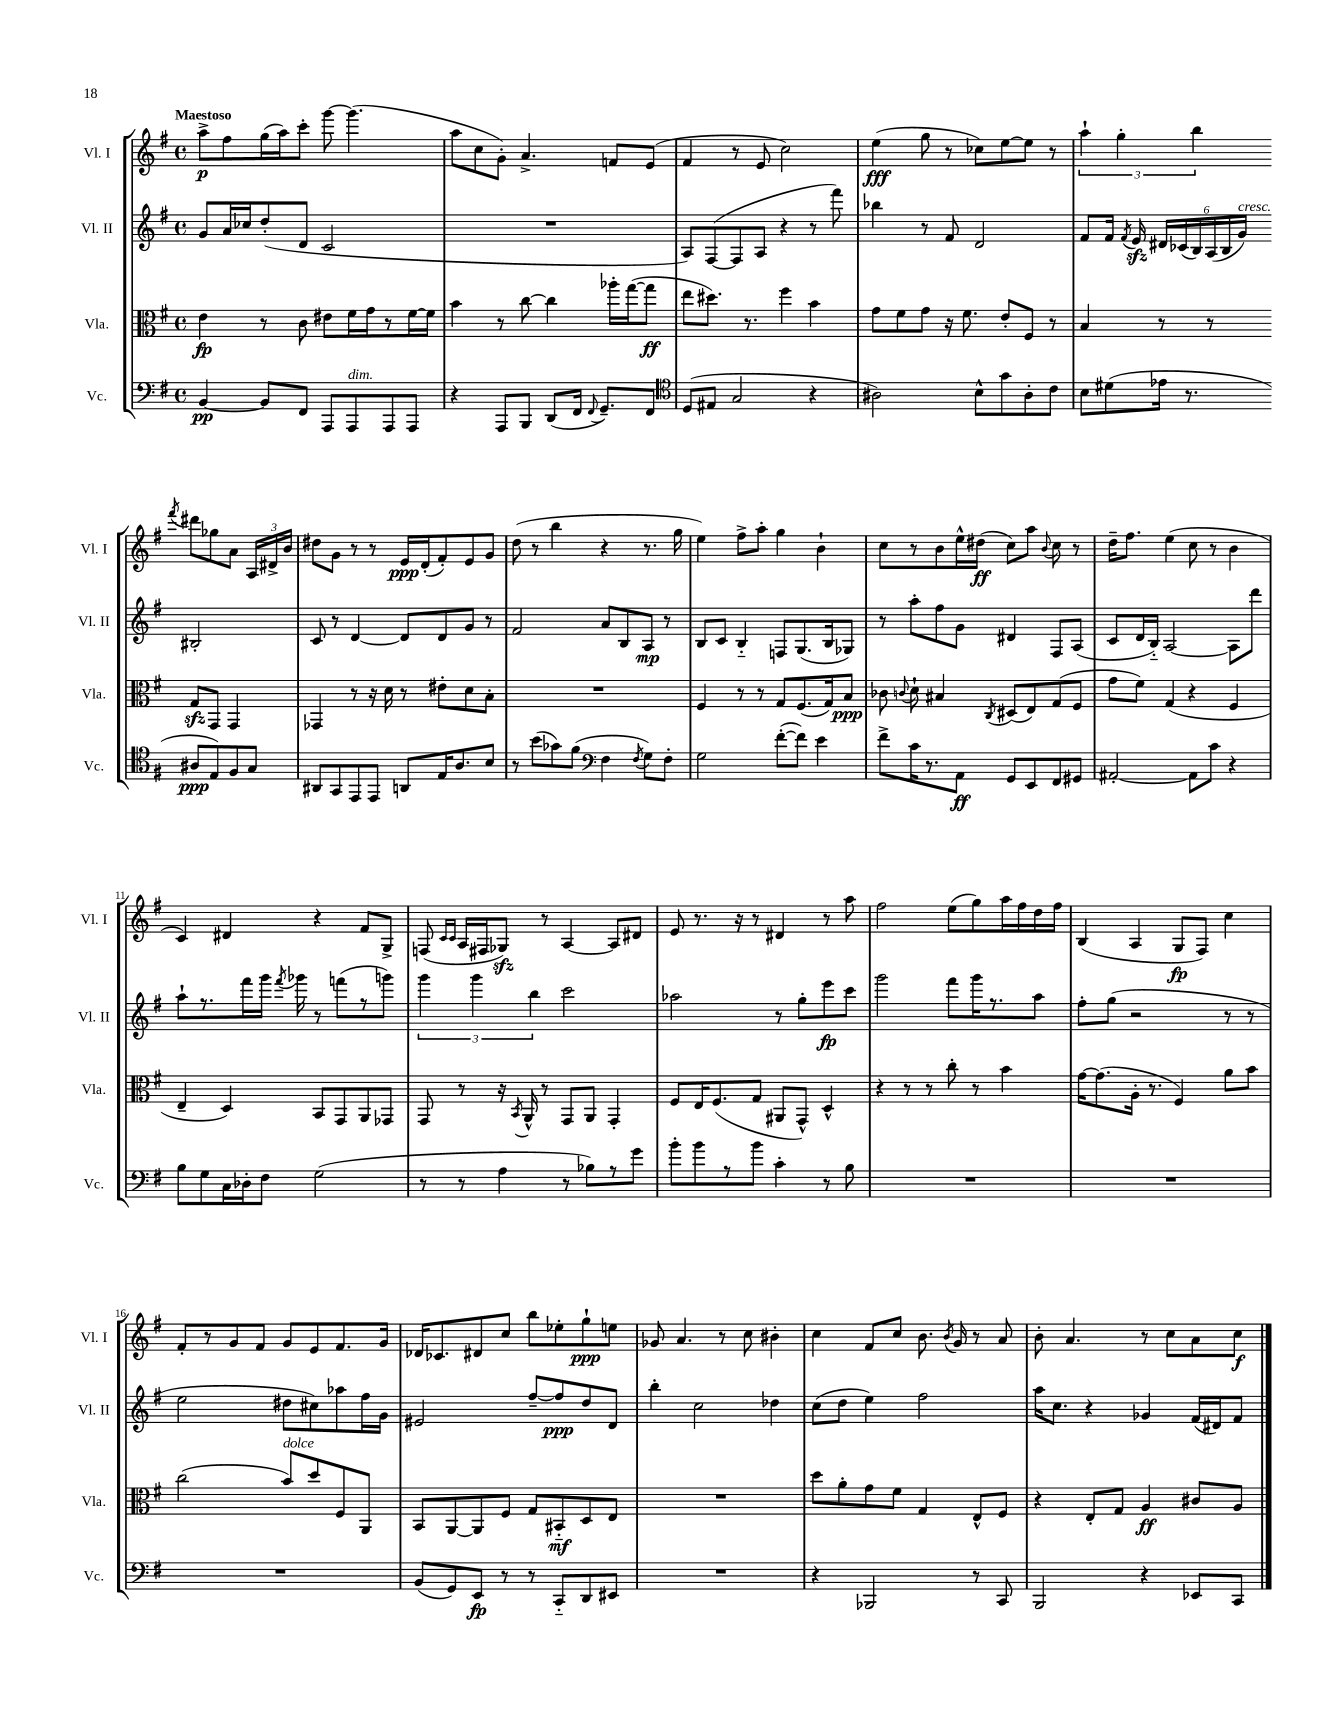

**kern	**dynam	**kern	**dynam	**kern	**dynam	**kern	**dynam
*part4	*part4	*part3	*part3	*part2	*part2	*part1	*part1
*staff4	*staff4	*staff3	*staff3	*staff2	*staff2	*staff1	*staff1
*I"Vc.	*	*I"Vla.	*	*I"Vl. II	*	*I"Vl. I	*
*I'Vc.	*	*I'Vla.	*	*I'Vl. II	*	*I'Vl. I	*
*clefF4	*	*clefC3	*	*clefG2	*	*clefG2	*
*k[f#]	*	*k[f#]	*	*k[f#]	*	*k[f#]	*
*M4/4	*	*M4/4	*	*M4/4	*	*M4/4	*
*met(c)	*	*met(c)	*	*met(c)	*	*met(c)	*
=1	=1	=1	=1	=1	=1	=1	=1
!	!	!	!	!	!	!LO:TX:a:B:t=Maestoso	!
[4BB/	pp	4e\	fp	8g/L	.	8aa^\L	p
.	.	.	.	16a/L	.	8ff#\	.
.	.	.	.	16cc-X/J	.	.	.
8BB/L]	.	8r	.	(8dd'/	.	(16gg\L	.
.	.	.	.	.	.	16aa\J)	.
8FF#/J	.	8c\	.	8d/J	.	8ccc'\J	.
8AAA/L	.	8e#X\L	.	2c/	.	[8ggg\	.
!LO:TX:a:i:t=dim.	!	!	!	!	!	!	!
8AAA/	.	16f#\L	.	.	.	(4.ggg\]	.
.	.	16g\J	.	.	.	.	.
8AAA/	.	8r	.	.	.	.	.
8AAA/J	.	[16f#\L	.	.	.	.	.
.	.	16f#\JJ]	.	.	.	.	.
=2	=2	=2	=2	=2	=2	=2	=2
4r	.	4b\	.	1r	.	8aa\L	.
.	.	.	.	.	.	8cc\	.
8AAA/L	.	8r	.	.	.	8g'\J)	.
8BBB/J	.	[8cc\	.	.	.	4.a^/	.
(8DD/L	.	4cc\]	.	.	.	.	.
16FF#/Jk	.	.	.	.	.	.	.
8qqFF#/	.	.	.	.	.	.	.
8.GG~/L)	.	.	.	.	.	.	.
.	.	16aa-X'\LL	.	.	.	8fn/L	.
.	.	([16gg\J	.	.	.	.	.
8FF#/J	.	8gg\J]	ff	.	.	(8e/J	.
=3	=3	=3	=3	=3	=3	=3	=3
*clefC4	*	*	*	*	*	*	*
(8D/L	.	8ee\L	.	8A/L)	.	4f#/	.
8E#X/J	.	8.dd#X\J)	.	([8F#/	.	.	.
2G/	.	.	.	8F#/]	.	8r	.
.	.	8.r	.	.	.	.	.
.	.	.	.	8A/J	.	8e/	.
.	.	4ff#\	.	4r	.	2cc\)	.
4r	.	4b\	.	8r	.	.	.
.	.	.	.	8fff#\)	.	.	.
=4	=4	=4	=4	=4	=4	=4	=4
2A#X\)	.	8g\L	.	4bb-X\	.	(4ee\	fff
.	.	8f#\	.	.	.	.	.
.	.	8g\J	.	8r	.	8gg\	.
.	.	16r	.	8f#/	.	8r	.
.	.	8.f#\	.	.	.	.	.
8B^^\L	.	.	.	2d/	.	8cc-X\L)	.
8g\	.	8e'/L	.	.	.	[8ee\	.
8A#'\	.	8F#/J	.	.	.	8ee\J]	.
8c\J	.	8r	.	.	.	8r	.
=5	=5	=5	=5	=5	=5	=5	=5
8B\L	.	4B/	.	8f#/L	.	6aa`\	.
(8d#X\	.	.	.	16f#/Jk	.	.	.
.	.	.	.	.	.	6gg'\	.
.	.	.	.	8qf#/	.	.	.
.	.	.	.	16ezz/	.	.	.
16e-X\Jk	.	8r	.	24d#X/LL	.	.	.
.	.	.	.	(24c-X/	.	.	.
8.r	.	.	.	.	.	.	.
.	.	.	.	24B/)	.	6bb\	.
.	.	8r	.	(24A/	.	.	.
.	.	.	.	24B/	.	.	.
!	!	!	!	!LO:TX:a:i:t=cresc.	!	!	!
.	.	.	.	24g/JJ)	.	.	.
.	.	.	.	.	.	8qfff#/	.
8A#X/L	ppp	8Gzz/L	.	2B#X'/	.	8ddd#X\L	.
8E/)	.	8GG/J	.	.	.	8gg-X\	.
8F#/	.	4GG/	.	.	.	8a\J	.
8G/J	.	.	.	.	.	24A/LL	.
.	.	.	.	.	.	24d#X^/	.
.	.	.	.	.	.	24b/JJ	.
!!LO:LB:g=z
=6	=6	=6	=6	=6	=6	=6	=6
8AA#X/L	.	4GG-X/	.	8c/	.	8dd#X\L	.
8GG/	.	.	.	8r	.	8g\J	.
8EE/	.	8r	.	[4d/	.	8r	.
8EE/J	.	16r	.	.	.	8r	.
.	.	16d\	.	.	.	.	.
8AAn/L	.	8r	.	8d/L]	.	16e/LL	ppp
.	.	.	.	.	.	(16d'/J	.
16E/K	.	8e#X'\L	.	8d/	.	8f#'/)	.
8.A/	.	.	.	.	.	.	.
.	.	8d\	.	8g/J	.	8e/	.
8B/J	.	8B'\J	.	8r	.	8g/J	.
=7	=7	=7	=7	=7	=7	=7	=7
8r	.	1r	.	2f#/	.	(8dd\	.
(8b\L	.	.	.	.	.	8r	.
8g-X\)	.	.	.	.	.	4bb\	.
(8f#\J	.	.	.	.	.	.	.
*clefF4	*	*	*	*	*	*	*
4F#\	.	.	.	8a/L	.	4r	.
.	.	.	.	8B/	.	.	.
8qF#/	.	.	.	.	.	.	.
8G\L)	.	.	.	8A/J	mp	8.r	.
8F#'\J	.	.	.	8r	.	.	.
.	.	.	.	.	.	16gg\	.
=8	=8	=8	=8	=8	=8	=8	=8
2G\	.	4F#/	.	8B/L	.	4ee\)	.
.	.	.	.	8c/J	.	.	.
.	.	8r	.	4B/	.	8ff#^\L	.
.	.	8r	.	.	.	8aa'\J	.
([8f#'\L	.	8G/L	.	8Fn/L	.	4gg\	.
8f#\J])	.	(8.F#/	.	(8.G/	.	.	.
4e\	.	.	.	.	.	4b`\	.
.	.	16G/k)	.	16B/k	.	.	.
.	.	8B/J	ppp	8G-X/J)	.	.	.
=9	=9	=9	=9	=9	=9	=9	=9
8f#^\L	.	8c-X\	.	8r	.	8cc\L	.
.	.	8qqcn/	.	.	.	.	.
16c\K	.	8d`\	.	8aa'\L	.	8r	.
8.r	.	.	.	.	.	.	.
.	.	4B#X/	.	8ff#\	.	8b\	.
8AA\J	ff	.	.	8g\J	.	16ee^^\L	.
.	.	.	.	.	.	(16dd#X\JJ	ff
.	.	8qC/	.	.	.	.	.
8GG/L	.	(8D#X/L	.	4d#X/	.	8cc\L)	.
8EE/	.	8E/)	.	.	.	8aa\J	.
.	.	.	.	.	.	8qqb/	.
8FF#/	.	(8G/	.	8F#/L	.	8cc\	.
8GG#X/J	.	8F#/J	.	(8A/J	.	8r	.
=10	=10	=10	=10	=10	=10	=10	=10
[2AA#X'/	.	8g\L	.	8c/L	.	16dd~\KL	.
.	.	.	.	.	.	8.ff#\J	.
.	.	8f#\J)	.	16d/L	.	.	.
.	.	.	.	16B/JJ)	.	.	.
.	.	(4G/	.	[2A/	.	(4ee\	.
8AA#\L]	.	4r	.	.	.	8cc\	.
8c\J	.	.	.	.	.	8r	.
4r	.	4F#/	.	8A\L]	.	4b\	.
.	.	.	.	8ddd\J	.	.	.
!!LO:LB:g=z
=11	=11	=11	=11	=11	=11	=11	=11
8B\L	.	4E~/	.	8aa`\L	.	4c/)	.
8G\	.	.	.	8.r	.	.	.
16C\L	.	4D/)	.	.	.	4d#X/	.
16D-X'\J	.	.	.	16fff#\L	.	.	.
8F#\J	.	.	.	16ggg\JJ	.	.	.
.	.	.	.	8qfff#/	.	.	.
.	.	.	.	16ggg-X\	.	.	.
(2G\	.	8BB/L	.	8r	.	4r	.
.	.	8GG/	.	(8fffn\L	.	.	.
.	.	8AA/	.	8r	.	8f#/L	.
.	.	8GG-X/J	.	8gggn\J)	.	8G^/J	.
=12	=12	=12	=12	=12	=12	=12	=12
8r	.	8GG/	.	6ggg\	.	(8Fn/	.
.	.	.	.	.	.	16qqc/LL	.
.	.	.	.	.	.	16qqc/JJ	.
8r	.	8r	.	.	.	16A/LL	.
.	.	.	.	6ggg\	.	.	.
.	.	.	.	.	.	16F#X/J	.
4A\	.	16r	.	.	.	8G-Xzz/J)	.
.	.	8qBB/	.	.	.	.	.
.	.	16AA^^/	.	.	.	.	.
.	.	.	.	6bb\	.	.	.
.	.	8r	.	.	.	8r	.
8r	.	8GG/L	.	2ccc\	.	[4A/	.
8B-X\L)	.	8AA/J	.	.	.	.	.
8r	.	4GG'/	.	.	.	8A/L]	.
8g\J	.	.	.	.	.	8d#X/J	.
=13	=13	=13	=13	=13	=13	=13	=13
8b'\L	.	8F#/L	.	2aa-X\	.	8e/	.
8b\	.	16E/K	.	.	.	8.r	.
.	.	(8.F#/	.	.	.	.	.
8r	.	.	.	.	.	.	.
.	.	.	.	.	.	16r	.
8b\J	.	8G/J	.	.	.	8r	.
4c'\	.	8AA#X/L	.	8r	.	4d#X/	.
.	.	8GG^^/J)	.	8gg'\L	.	.	.
8r	.	4D^^/	.	8eee\	fp	8r	.
8B\	.	.	.	8ccc\J	.	8aa\	.
=14	=14	=14	=14	=14	=14	=14	=14
1r	.	4r	.	2ggg\	.	2ff#\	.
.	.	8r	.	.	.	.	.
.	.	8r	.	.	.	.	.
.	.	8cc'\	.	8fff#\L	.	(8ee\L	.
.	.	8r	.	16ggg\K	.	8gg\)	.
.	.	.	.	8.r	.	.	.
.	.	4b\	.	.	.	16aa\L	.
.	.	.	.	.	.	16ff#\	.
.	.	.	.	8aa\J	.	16dd\	.
.	.	.	.	.	.	16ff#\JJ	.
=15	=15	=15	=15	=15	=15	=15	=15
1r	.	[16g\KL	.	8ff#'\L	.	(4B/	.
.	.	(8.g\]	.	.	.	.	.
.	.	.	.	(8gg\J	.	.	.
.	.	16A'\Jk	.	2r	.	4A/	.
.	.	8.r	.	.	.	.	.
.	.	4F#/)	.	.	.	8G/L	fp
.	.	.	.	.	.	8F#/J)	.
.	.	8a\L	.	8r	.	4cc\	.
.	.	8b\J	.	8r	.	.	.
!!LO:LB:g=z
=16	=16	=16	=16	=16	=16	=16	=16
1r	.	(2cc\	.	2ee\	.	8f#'/L	.
.	.	.	.	.	.	8r	.
.	.	.	.	.	.	8g/	.
.	.	.	.	.	.	8f#/J	.
!	!	!LO:TX:a:i:t=dolce	!	!	!	!	!
.	.	8b/L)	.	8dd#X\L	.	8g/L	.
.	.	8dd/	.	8cc#X\)	.	8e/	.
.	.	8F#/	.	8aa-X\	.	8.f#/	.
.	.	8AA/J	.	16ff#\L	.	.	.
.	.	.	.	16g\JJ	.	16g/Jk	.
=17	=17	=17	=17	=17	=17	=17	=17
(8BB/L	.	8BB/L	.	2e#X/	.	16d-X/KL	.
.	.	.	.	.	.	8.c-X/	.
8GG/)	.	[8AA/	.	.	.	.	.
8EE/J	fp	8AA/]	.	.	.	8d#X/	.
8r	.	8F#/J	.	.	.	8cc/J	.
8r	.	8G/L	.	[8ff#~/L	.	8bb\L	.
8CC/L	.	8BB#X/	mf	8ff#/]	ppp	8ee-X'\	.
8DD/	.	8D/	.	8dd/	.	8gg`\	ppp
8EE#X/J	.	8E/J	.	8d/J	.	8een\J	.
=18	=18	=18	=18	=18	=18	=18	=18
1r	.	1r	.	4bb'\	.	8g-X/	.
.	.	.	.	.	.	4.a/	.
.	.	.	.	2cc\	.	.	.
.	.	.	.	.	.	8r	.
.	.	.	.	.	.	8cc\	.
.	.	.	.	4dd-X\	.	4b#X'\	.
=19	=19	=19	=19	=19	=19	=19	=19
4r	.	8dd\L	.	(8cc\L	.	4cc\	.
.	.	8a'\	.	8dd\J	.	.	.
2BBB-X/	.	8g\	.	4ee\)	.	8f#/L	.
.	.	8f#\J	.	.	.	8cc/J	.
.	.	4G/	.	2ff#\	.	8.b\	.
.	.	.	.	.	.	8qb/	.
.	.	.	.	.	.	16g/	.
8r	.	8E^^/L	.	.	.	8r	.
8CC/	.	8F#/J	.	.	.	8a/	.
=20	=20	=20	=20	=20	=20	=20	=20
2BBB/	.	4r	.	16aa\KL	.	8b'\	.
.	.	.	.	8.cc\J	.	.	.
.	.	.	.	.	.	4.a/	.
.	.	8E'/L	.	4r	.	.	.
.	.	8G/J	.	.	.	.	.
4r	.	4A/	ff	4g-X/	.	8r	.
.	.	.	.	.	.	8cc\L	.
8EE-X/L	.	8c#X/L	.	(16f#/LL	.	8a\	.
.	.	.	.	16d#X/J)	.	.	.
8CC/J	.	8A/J	.	8f#/J	.	8cc\J	f
==	==	==	==	==	==	==	==
*-	*-	*-	*-	*-	*-	*-	*-
